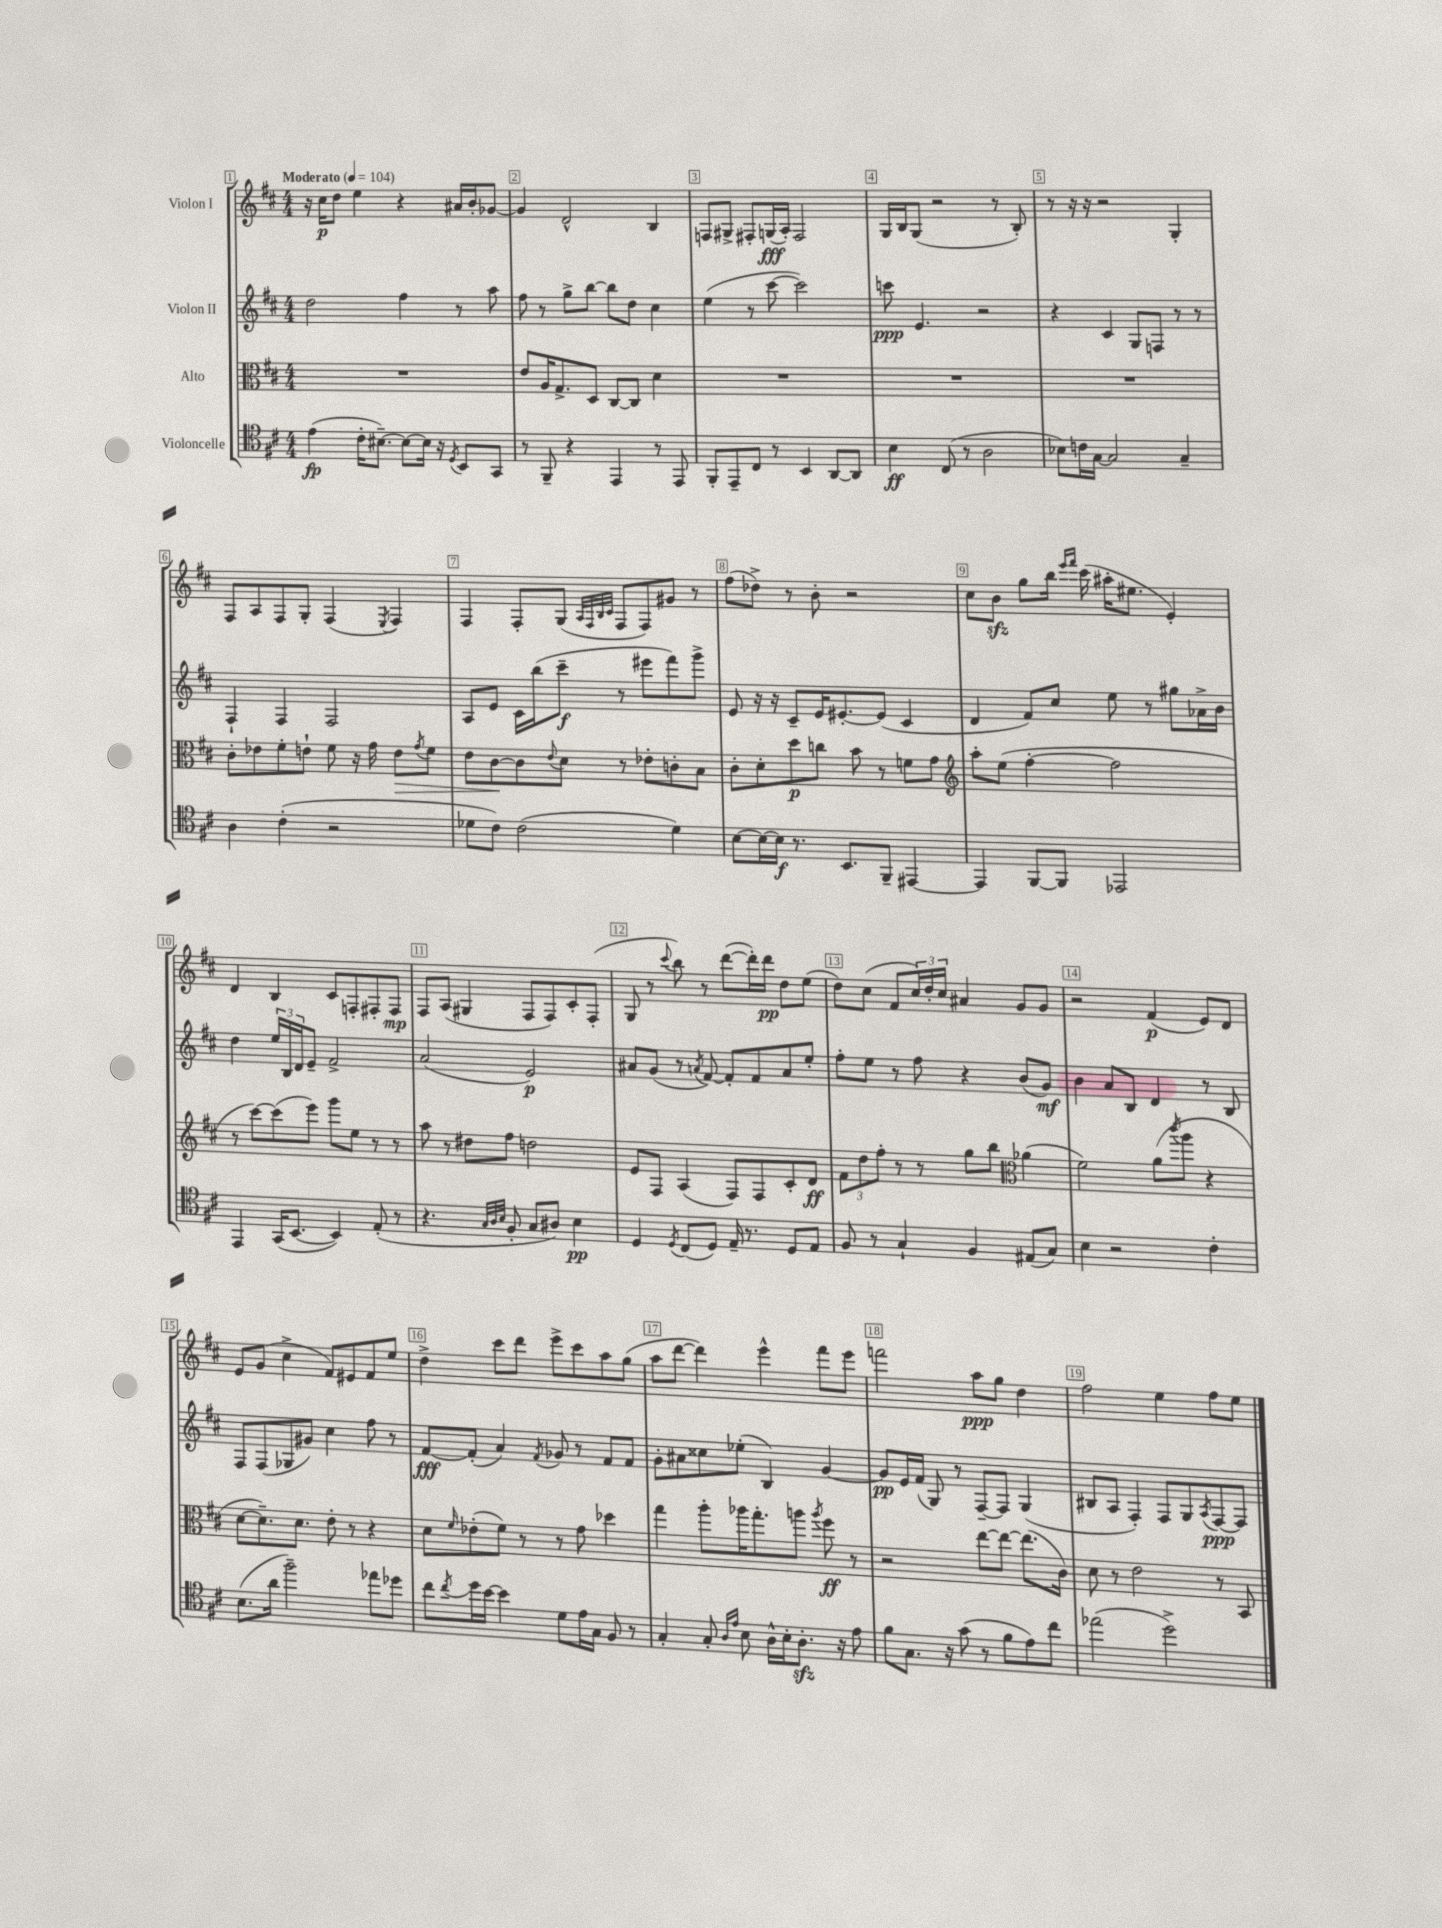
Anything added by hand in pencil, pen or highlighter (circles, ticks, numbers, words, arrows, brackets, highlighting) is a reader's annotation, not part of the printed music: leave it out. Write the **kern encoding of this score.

**kern	**kern	**kern	**kern
*staff4	*staff3	*staff2	*staff1
*clefC4	*clefC3	*clefG2	*clefG2
*k[f#c#]	*k[f#c#]	*k[f#c#]	*k[f#c#]
*M4/4	*M4/4	*M4/4	*M4/4
*MM104	*MM104	*MM104	*MM104
(4e	1r	2dd	16r
.	.	.	16cc#
.	.	.	8dd
16c#'	.	.	4ee
[8.B#~)	.	.	.
8B#_	.	4ff#	4r
16B#]	.	.	.
16r	.	.	.
8qD	.	.	.
8BB	.	8r	16a#
.	.	.	16b'
8GG	.	8aa	[8g-
=	=	=	=
8r	8e	8ff#	4g-]
8FF#~	16A	8r	.
.	8.G^	.	.
4r	.	8gg^	2d^^
.	8D	[8bb	.
4EE	[8C#	8bb]	.
.	8C#]	8dd	.
8r	4d	4cc#	4B
8EE	.	.	.
=	=	=	=
8FF#'	1r	(4ee	8F
8EE~	.	.	8G#^
8C#	.	8r	8F#'
8r	.	[8ccc#	(16G
.	.	.	16A')
4BB	.	2ccc#])	2F#
[8AA	.	.	.
8AA]	.	.	.
=	=	=	=
4B	1r	8ccc	16G
.	.	.	16B
.	.	4.e	(8G
(8C#	.	.	2r
8r	.	.	.
2A	.	2r	.
.	.	.	8r
.	.	.	8B')
=	=	=	=
8B-)	1r	4r	8r
16c	.	.	16r
[16G	.	.	16r
2G]	.	4c#	2r
.	.	8G	.
.	.	8F	.
4G~	.	8r	4G'
.	.	8r	.
=	=	=	=
4A	8c#'	4F#`	8F#
.	8e-	.	8A
(4c#'	8f#'	4F#	8F#
.	8e`	.	8G'
2r	8f#	2F#	(4F#
.	16r	.	.
.	16g	.	.
.	.	.	8qE
.	8e	.	4F#)
.	8qg	.	.
.	8f#	.	.
=	=	=	=
8d-	8e	8A	4F#
8c#)	[8c#	8e	.
(2c#	8c#]	16c#	8F#'
.	.	(16bb	.
.	8qqe	.	.
.	8d	8ccc#~	(8G
.	.	.	32qqA
.	.	.	32qqF#
.	.	.	32qqB
.	.	.	32qqc#
.	8r	8r	8F#
.	8e-'	8eee#	8F#)
4d-)	8c'	8fff#)	8g#
.	8B	8ggg^	8r
=	=	=	=
[8B	8c#'	8e	(8ff#
16B_	8d'	16r	8dd-^)
16B]	.	16r	.
8.r	8dd	8c#~	8r
.	8cc	16e	8b'
8.BB	.	[8.e#'	.
.	8b	.	2r
8FF#~	8r	(8e#]	.
[4EE#	8f	4c#	.
.	8g	.	.
=	=	=	=
*	*clefG2	*	*
4EE#]	8aa'	4d	8cc#
.	(8ee	.	8b
[8FF#	[4ff#'	8f#)	8gg
8FF#]	.	8cc#	16bb
.	.	.	16qqeee
.	.	.	16qqfff#
.	.	.	(16ccc#
2EE-	2ff#]	8ee	16aa#'
.	.	.	8.ee#
.	.	8r	.
.	.	8gg#	4e')
.	.	16a-^	.
.	.	16b	.
=	=	=	=
4EE	8r	4dd	4d
.	[8ccc#)	.	.
(16GG	(8ccc#]	24ee	4B
.	.	24B	.
[8.BB	.	.	.
.	.	24d	.
.	8eee)	8e~	.
4BB])	8ggg	2f#^	8c#
.	8ee	.	8F'
(8E'	8r	.	8F#'
8r	8r	.	8F#
=	=	=	=
4.r	8aa	(2a	8F#
.	8r	.	(8A
.	8dd#	.	4G#
32qqG	.	.	.
32qqA	.	.	.
32qqB	.	.	.
8F#'	8ff#	.	.
8G	2dd	2e)	8F#
8A#)	.	.	8F#)
4B	.	.	8c#'
.	.	.	(8F#'
=	=	=	=
4D	8e	8a#	8G
.	8F#	(8g	8r
8qD	.	.	8qqccc#
(8C#	(4A	8r	8bb)
.	.	8qa	.
8D)	.	[8f#)	8r
16E~	8F#)	8f#']	([8ddd
8.r	.	.	.
.	8F#	8f#	16ddd'])
.	.	.	16ddd
8D	8c#'	8a	8dd
8E	8d	8ee'	(8ee
=	=	=	=
8F#	12f#	8ff#'	8dd)
.	12dd	.	.
8r	.	8ee	(8cc#
.	12ff#'	.	.
4G`	8r	8r	8f#
.	8r	8ff#	24cc#)
.	.	.	24dd'
.	.	.	24cc#
4F#	8gg	4r	4a#
.	8bb	.	.
*	*clefC3	*	*
(8E#	(4a-	(8b	8g
8G)	.	8g)	8g
=	=	=	=
4B	2f#)	4b	2r
2r	.	8a	.
.	.	8B	.
.	(8a	4d	(4f#
.	8qccc#	.	.
.	8aa	.	.
4c#'	4r	8r	8e)
.	.	8B	8d
=	=	=	=
(8.B	[8d	8F#	8e
.	8.d~])	(8F#	(8g
16a	.	.	.
2ff#~)	.	8G-	4cc#^
.	8.d	.	.
.	.	8g#)	.
.	8e'	4cc#	8f#)
.	8r	.	8e#
8ee-	4r	8ff#	8f#
8dd-	.	8r	8ee
=	=	=	=
8cc#	8d	[8f#	4dd^
8qcc#	16qqf#	.	.
16dd	(8e-'	(8f#']	.
[16b	.	.	.
4b]	8f#)	4a)	8ccc#
.	8r	.	8ddd
.	.	8qf#	.
8d	8r	8g-	8eee^
16e	8g	8r	8ccc#
16G	.	.	.
8F#	4dd-	8f#	8aa
8r	.	8f#	(8gg
=	=	=	=
4G'	4gg	8g'	8aa
.	.	8a#	[8ddd
8G'	8aa'	8cc##	4ddd])
16qqA	.	.	.
16qqe	.	.	.
8B	16aa-	(8ee-'	.
.	8.gg'	.	.
16A^^	.	4B)	4eee^^
16B'	.	.	.
8.A'	8aa	.	.
.	8qaa	.	.
.	8ff#	[4g	8fff#
16r	.	.	.
8e	8r	.	8eee
=	=	=	=
8f#	2r	8g]	2fff
8.G	.	16e	.
.	.	(16f#	.
.	.	8G)	.
16r	.	.	.
(8g	.	8r	.
8r	[8ee	[8F#~	8aa
8f#	8ee_	8F#]	8gg
8e)	(8.ee]	(4G	4dd
8cc#	.	.	.
.	16c#)	.	.
=	=	=	=
(2ee-	8d	8B#	2ff#
.	8r	8A	.
.	2e	4F#')	.
2dd^)	.	8F#	4ee
.	.	8G	.
.	.	8qA	.
.	8r	[8F#	8ff#
.	8BB	8F#]	8ee
==	==	==	==
*-	*-	*-	*-
